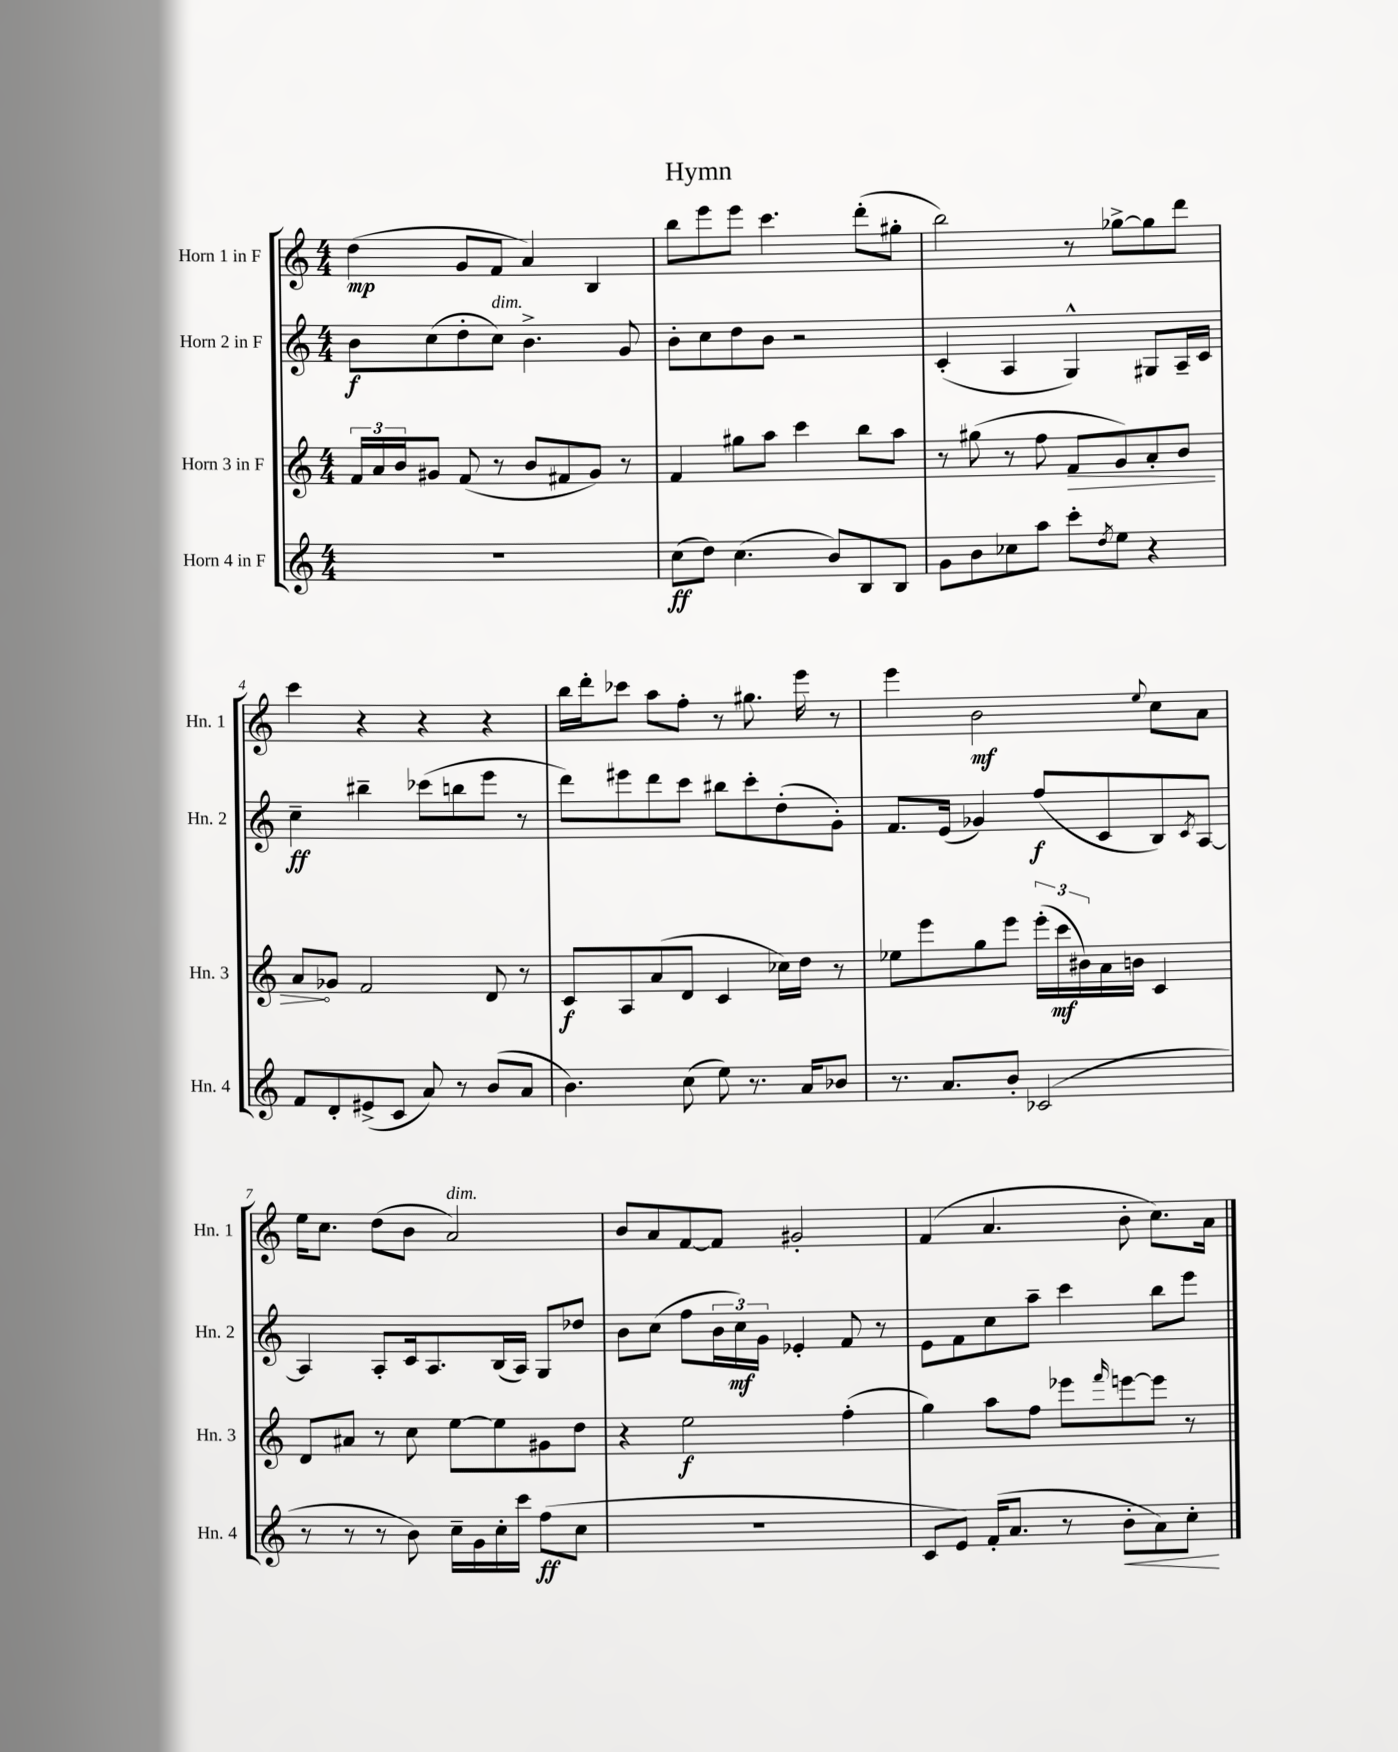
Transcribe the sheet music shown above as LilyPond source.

\header { title = "Hymn" }
<<
\new StaffGroup <<
\new Staff = "s0" \with { instrumentName = "Horn 1 in F" shortInstrumentName = "Hn. 1" } {
    \clef treble \key c \major \numericTimeSignature \time 4/4
    d''4\mp( g'8 f'8 a'4) b4 |
    b''8 e'''8 e'''8 c'''4. d'''8-.( gis''8-. |
    b''2) r8 ges''8~-> ges''8 d'''8 |
    c'''4 r4 r4 r4 |
    b''16 d'''16-. ces'''8 a''8 f''8-. r8 gis''8. e'''16 r8 |
    e'''4 b'2\mf \appoggiatura { e''8 } c''8 a'8 |
    e''16 c''8. d''8( b'8 a'2^\markup { \italic "dim." }) |
    b'8 a'8 f'8~ f'8 gis'2-. |
    f'4( a'4. b'8-. c''8.) a'16 \bar "|." |
}
\new Staff = "s1" \with { instrumentName = "Horn 2 in F" shortInstrumentName = "Hn. 2" } {
    \clef treble \key c \major \numericTimeSignature \time 4/4
    b'8\f c''8( d''8-. c''8^\markup { \italic "dim." }) b'4.-> g'8 |
    b'8-. c''8 d''8 b'8 r2 |
    c'4-.( a4 g4-^) gis8 a16-- c'16 |
    c''4--\ff bis''4-- ces'''8( b''8 e'''8 r8 |
    d'''8) eis'''8 d'''8 c'''8 bis''8 c'''8-. d''8-.( g'8-.) |
    f'8. e'16( ges'4) f''8\f( c'8 b8) \acciaccatura { c'8 } a8~ |
    a4 a8-. c'16 a8. b16( a16) g8 des''8 |
    b'8 c''8( f''8 \tuplet 3/2 { b'16 c''16\mf) g'16 } ees'4-. f'8 r8 |
    e'8 f'8 c''8 a''8-- c'''4 b''8 e'''8 \bar "|." |
}
\new Staff = "s2" \with { instrumentName = "Horn 3 in F" shortInstrumentName = "Hn. 3" } {
    \clef treble \key c \major \numericTimeSignature \time 4/4
    \tuplet 3/2 { f'16 a'16 b'16 } gis'8 f'8( r8 b'8 fis'8 gis'8) r8 |
    f'4 gis''8 a''8 c'''4 b''8 a''8 |
    r8 gis''8( r8 f''8 \once \override Hairpin.circled-tip = ##t f'8\> g'8) a'8-. b'8 |
    a'8\! ges'8 f'2 d'8 r8 |
    c'8\f a8 a'8( d'8 c'4 ces''16) d''16 r8 |
    ees''8 e'''8 g''8 e'''8 \tuplet 3/2 { e'''16-.( c'''16\mf bis'16) } a'16 b'16 c'4 |
    d'8 ais'8 r8 c''8 e''8~ e''8 gis'8 d''8 |
    r4 e''2\f f''4-.( |
    g''4) a''8 f''8 ees'''8 \grace { f'''16 } e'''8~ e'''8 r8 \bar "|." |
}
\new Staff = "s3" \with { instrumentName = "Horn 4 in F" shortInstrumentName = "Hn. 4" } {
    \clef treble \key c \major \numericTimeSignature \time 4/4
    R1 |
    c''8\ff( d''8) c''4.( b'8) b8 b8 |
    g'8 b'8 ces''8 a''8 c'''8-. \acciaccatura { d''8 } e''8 r4 |
    f'8 d'8-. eis'8->( c'8 a'8) r8 b'8( a'8 |
    b'4.) c''8( e''8) r8. a'16 bes'8 |
    r8. a'8. b'8-. ces'2( |
    r8 r8 r8 b'8) c''16-- g'16 c''16-. c'''16 f''8\ff( c''8 |
    r1 |
    c'8 e'8) f'16-.( a'8. r8 b'8-.\< a'8) c''8-.\! \bar "|." |
}
>>
>>
